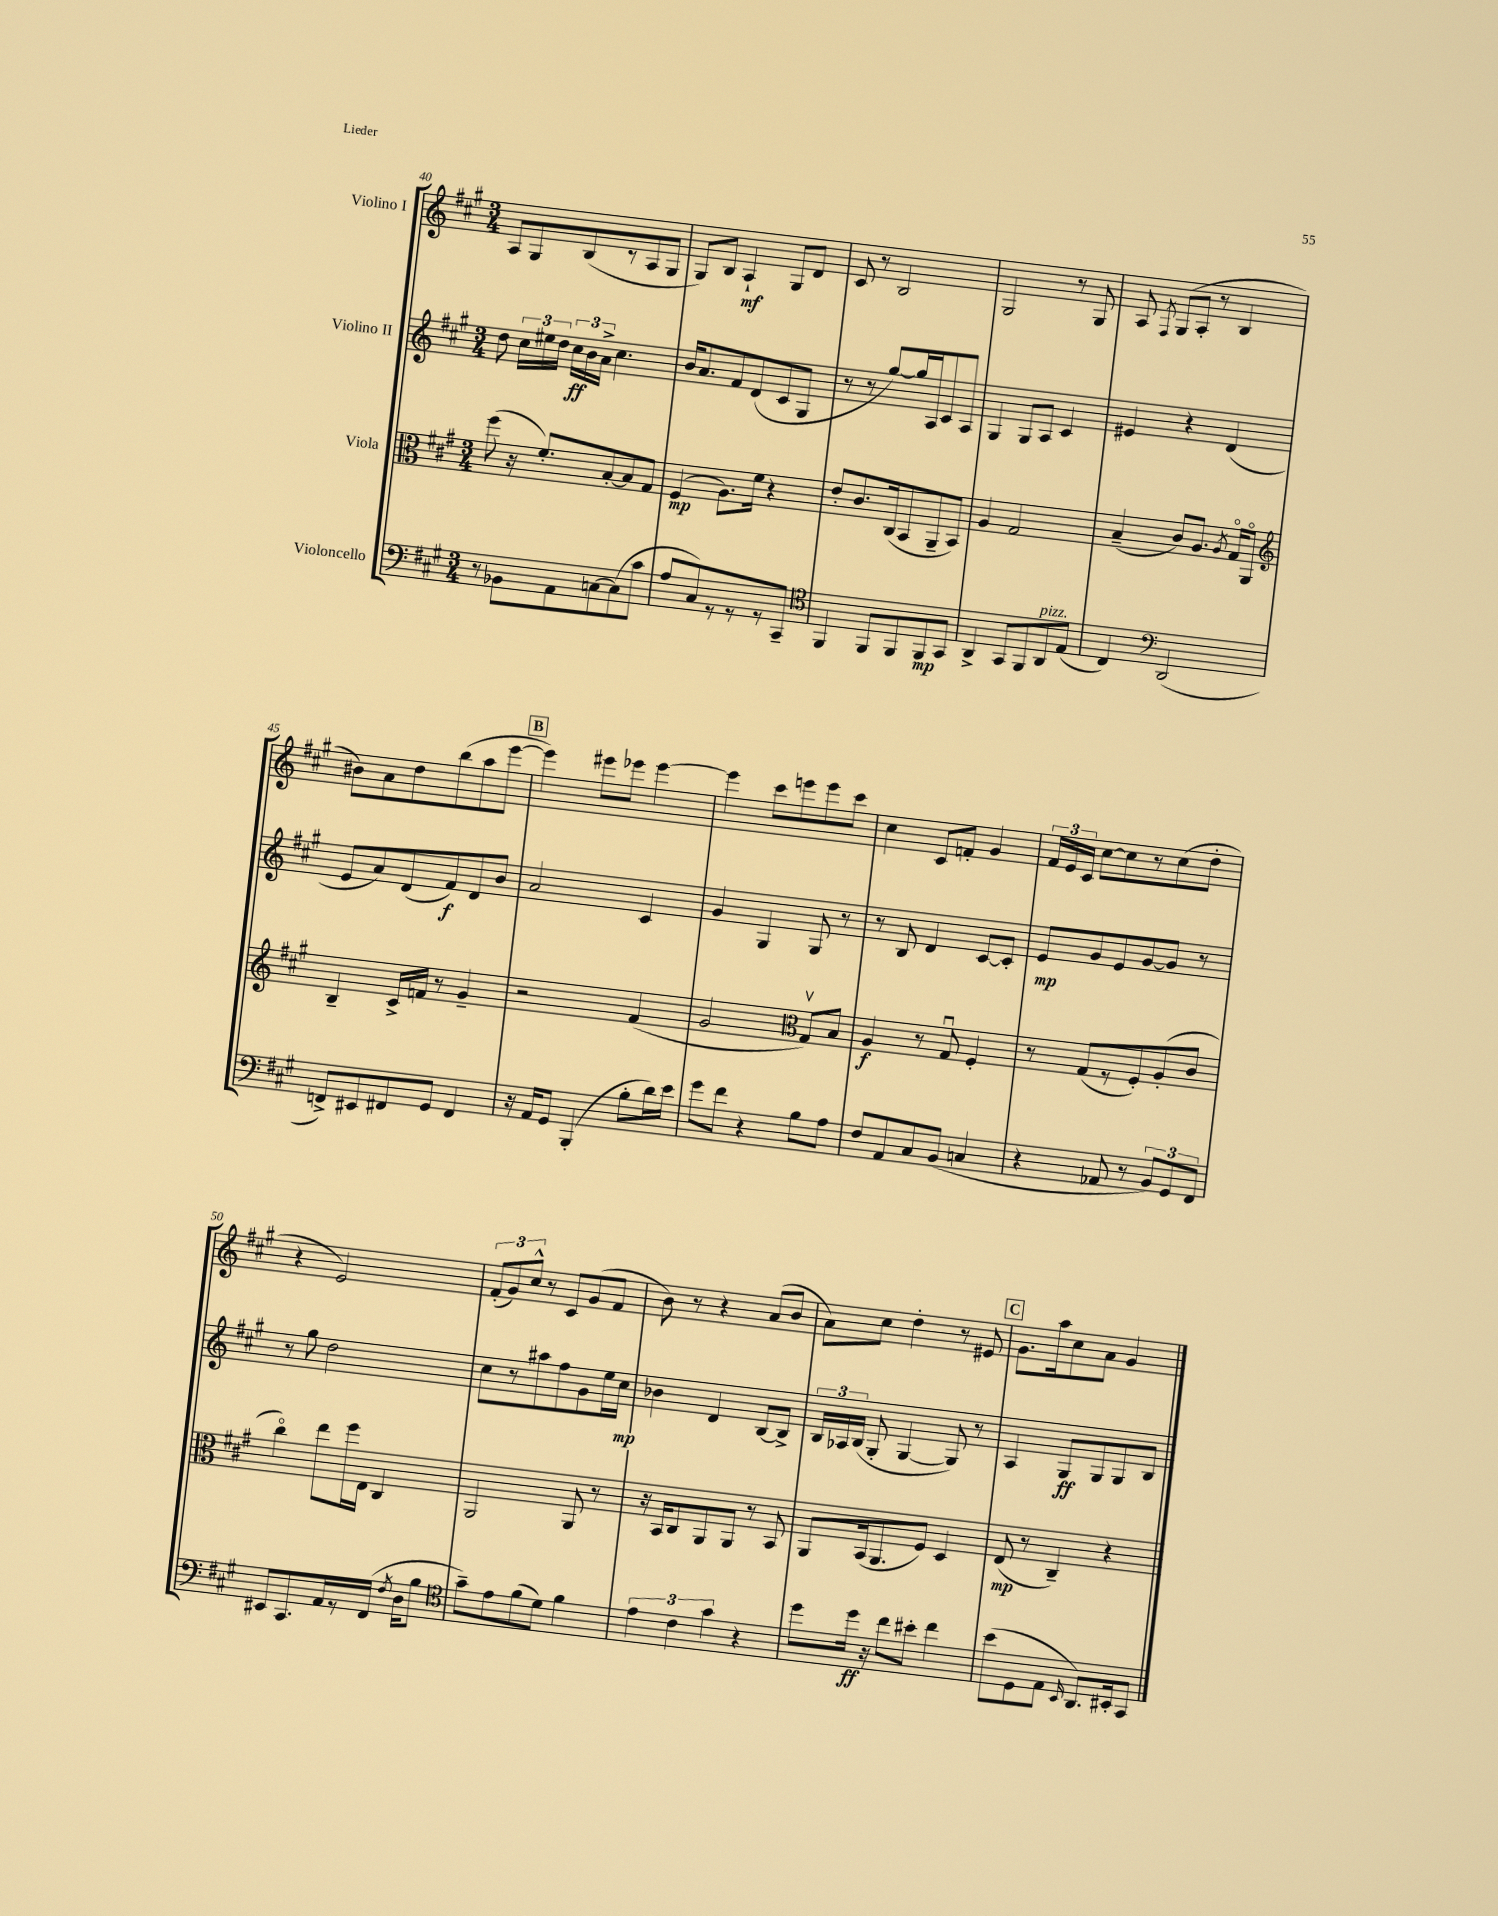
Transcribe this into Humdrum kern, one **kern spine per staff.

**kern	**kern	**kern	**kern
*staff4	*staff3	*staff2	*staff1
*clefF4	*clefC3	*clefG2	*clefG2
*k[f#c#g#]	*k[f#c#g#]	*k[f#c#g#]	*k[f#c#g#]
*M3/4	*M3/4	*M3/4	*M3/4
8r	(8ff#	8dd	8A
8BB-	16r	24cc#	8G#
.	.	24ee#	.
.	8.f#')	.	.
.	.	24dd	.
8AA	.	24cc#	(8B
.	.	24b	.
.	.	24a^	.
[8C	[8B'	4.cc#	8r
(8C]	8B]	.	8A
8c#	8G#	.	8G#
=	=	=	=
8A	(4F#	16b	8G#)
.	.	8.a	.
8C#)	.	.	8B
8r	8.A)	8f#	4A`
8r	.	(8d	.
.	16f#	.	.
8r	4r	8c#	8G#
8CC#~	.	8G#	8d
=	=	=	=
*clefC4	*	*	*
4FF#	8e'	8r	8c#
.	8.c#	8r	8r
8FF#	.	[8gg#)	2B
.	(16C#	.	.
8FF#	8BB	16gg#]	.
.	.	16A	.
8FF#	8AA~	8c#	.
8GG#	8BB)	8A	.
=	=	=	=
4AA^	4A	4G#	2G#
8GG#	2G#	8G#	.
8FF#	.	8A	.
8AA	.	4c#	8r
(8E	.	.	8G#
=	=	=	=
4C#)	(4B~	4e#	8A
.	.	.	8qF#
.	.	.	(8G#
*clefF4	*	*	*
(2DD	8c#)	4r	8A'
.	8.A	.	8r
.	.	(4d	4B
.	8qA	.	.
.	16G#o	.	.
.	8AAo	.	.
=	=	=	=
*	*clefG2	*	*
8FF^)	4B~	8e	8b#)
8EE#	.	8a)	8a
8FF#	16c#^	(8d	8dd
.	16f	.	.
8GG#	8r	8f#)	(8bb
4FF#	4g#~	8d	8aa
.	.	8b	[8eee
=	=	=	=
16r	2r	2a	4eee])
16AA	.	.	.
8GG#	.	.	.
(4BBB'	.	.	8eee#
.	.	.	8eee-
8B'	(4f#	4c#	[4eee-
16d)	.	.	.
16e	.	.	.
=	=	=	=
8g#	2g#	4g#	4eee-]
8f#	.	.	.
4r	.	4G#	8ccc#
.	.	.	8eee
*	*clefC3	*	*
8B	8G#v)	8G#	8eee
8A	8B	8r	8ccc#
=	=	=	=
8F#	4A	8r	4cc#
8AA	.	8B	.
8C#	8r	4d	8c#
(8BB	8G#u	.	8f'
4C	4F#'	[8c#	4g#
.	.	8c#']	.
=	=	=	=
4r	8r	8e	24f#
.	.	.	24e
.	.	.	24c#
.	(8G#	8g#	[8cc#
8AA-	8r	8e	8cc#]
8r	8F#')	[8g#	8r
12BB)	(8A'	8g#]	(8cc#
12GG#	.	.	.
.	8c#	8r	8dd'
12FF#	.	.	.
=	=	=	=
8EE#	4cc#o)	8r	4r
8.CC#	.	8gg#	.
.	8ee	2dd	2e)
16AA	.	.	.
8r	16ff#	.	.
.	16E	.	.
(16FF#	4C#	.	.
8qF#	.	.	.
16D	.	.	.
8B	.	.	.
=	=	=	=
*clefC4	*	*	*
8g#~)	2AA	8cc#	(12f#'
.	.	.	12g#)
8e	.	8r	.
.	.	.	12cc#^^
(8f#	.	8aa#	8r
8d)	.	8ff#	8c#
4f#	8AA	8g#	(8g#
.	8r	16ee	8f#
.	.	16cc#	.
=	=	=	=
6e	16r	4b-	8b)
.	16BB	.	.
.	8C#	.	8r
6c#	.	.	.
.	8AA	4d	4r
6g#	.	.	.
.	8AA	.	.
4r	8r	[8B	(8a
.	8BB	8B^]	8b
=	=	=	=
8dd	8AA	24B	8a)
.	.	24A-	.
.	.	(24B	.
16dd	(16BB	8G#'	8cc#
16r	8.AA	.	.
8cc#	.	[4G#	4dd'
8b#'	8F#)	.	.
4cc#	4D	8G#])	8r
.	.	8r	8e#
=	=	=	=
(8b	(8E	4A	8.g#
8D	8r	.	.
.	.	.	16aa
8E	4C#~)	8G#	8cc#
16qqBB	.	.	.
8.AA)	.	8G#	8a
.	4r	8G#	4g#
16BB#'	.	.	.
8GG#	.	8B	.
==	==	==	==
*-	*-	*-	*-
